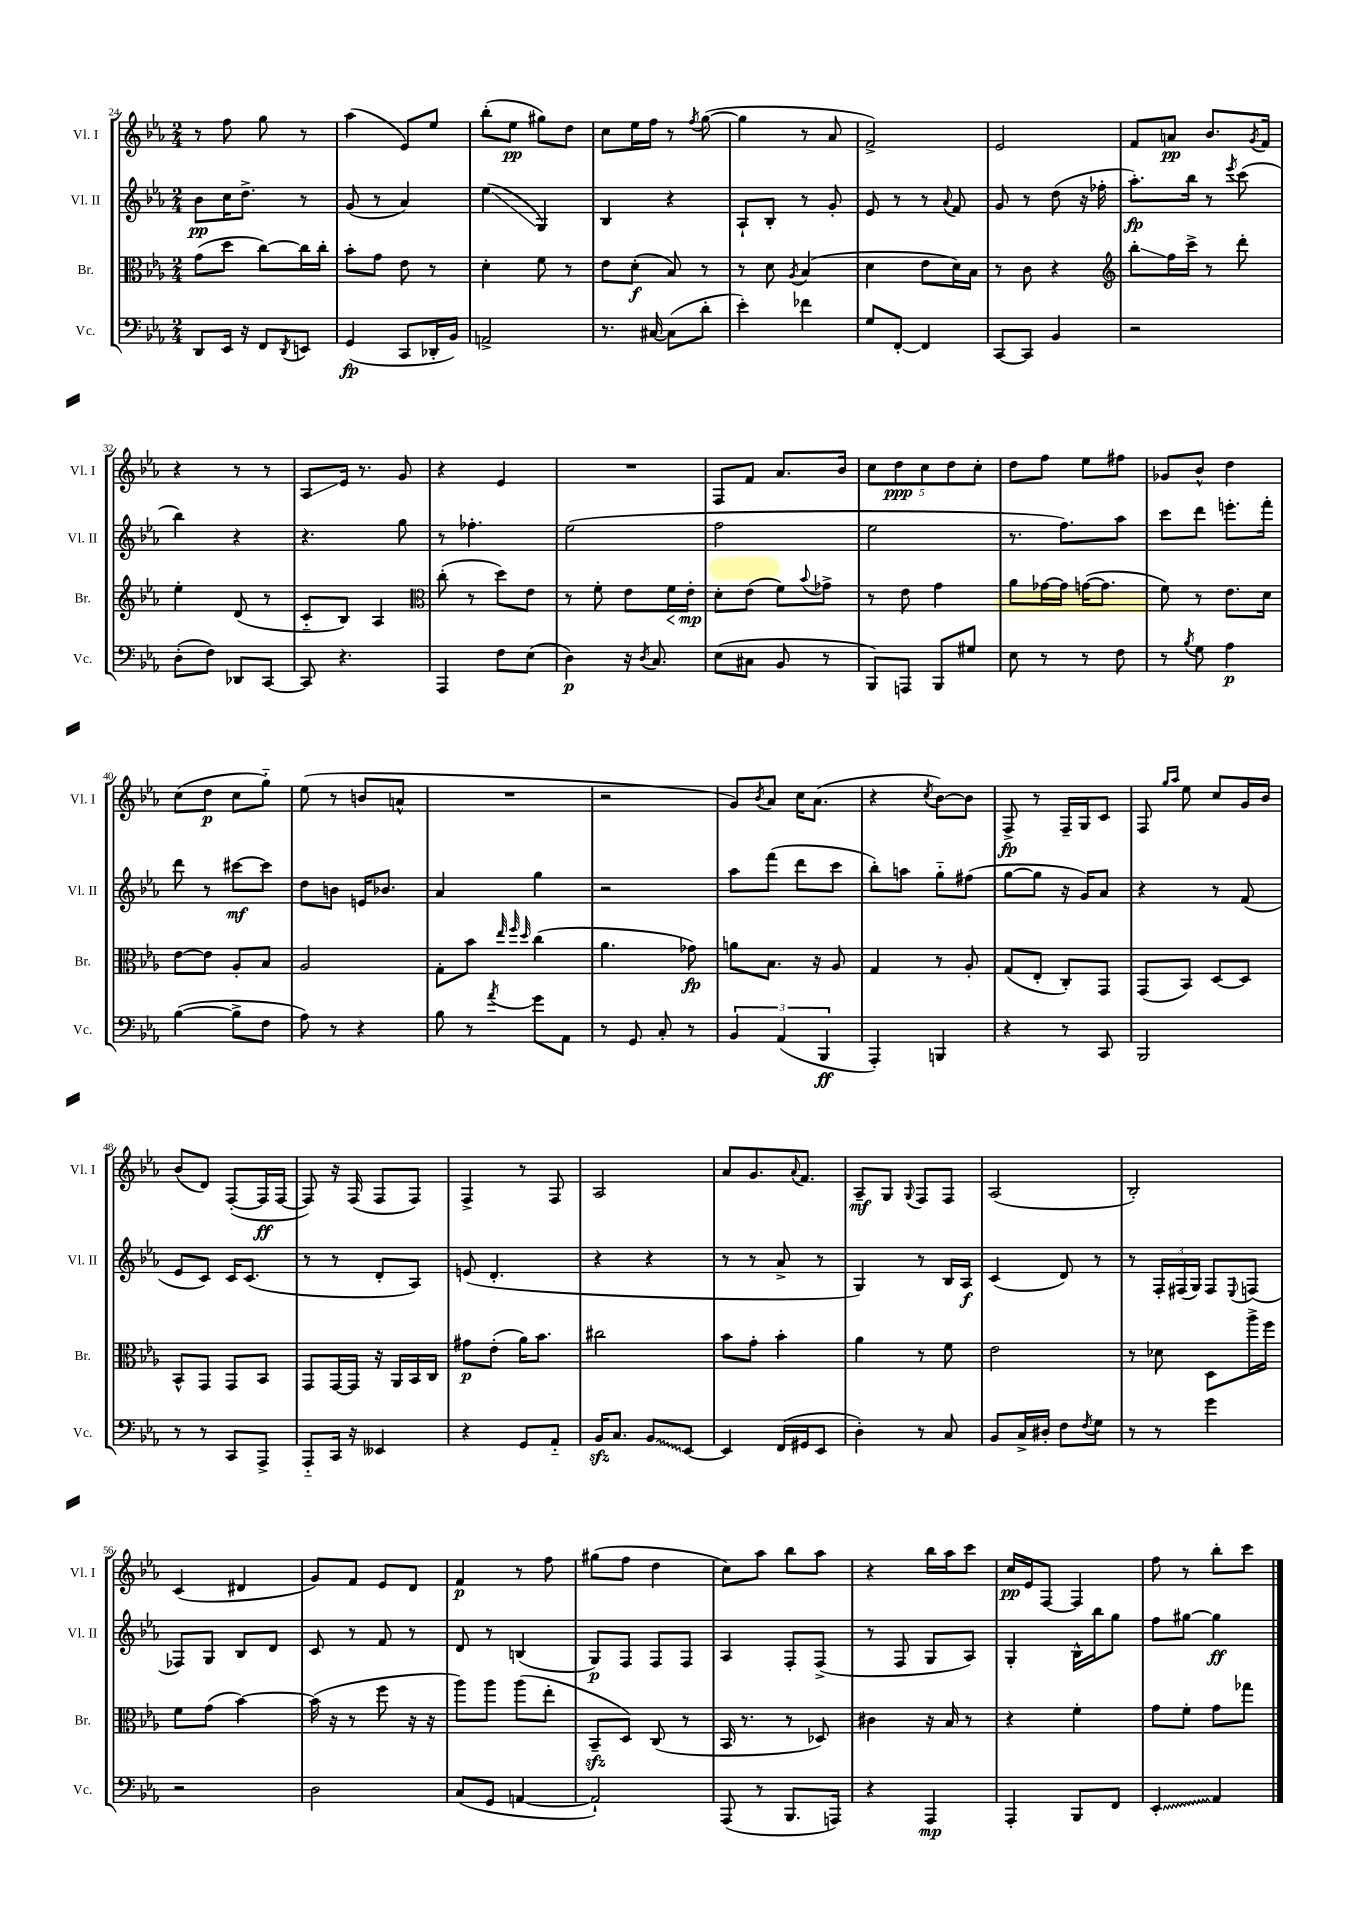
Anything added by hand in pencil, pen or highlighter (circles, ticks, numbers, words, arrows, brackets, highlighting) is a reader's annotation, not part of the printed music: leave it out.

**kern	**kern	**kern	**kern
*staff4	*staff3	*staff2	*staff1
*clefF4	*clefC3	*clefG2	*clefG2
*k[b-e-a-]	*k[b-e-a-]	*k[b-e-a-]	*k[b-e-a-]
*M2/4	*M2/4	*M2/4	*M2/4
8DD	(8g	8b-	8r
16EE-	8dd	16cc	8ff
16r	.	8.dd^	.
8FF	[8cc)	.	8gg
8qDD	.	.	.
8EE	16cc]	8r	8r
.	16cc'	.	.
=	=	=	=
(4GG	8b-'	(8g	(4aa-
.	8g	8r	.
8CC	8e-	4a-)	8e-)
16DD-'	8r	.	8ee-
16BB-)	.	.	.
=	=	=	=
2AA^	4d'	(4ee-	(8bb-'
.	.	.	8ee-
.	8f	4G)	8gg#)
.	8r	.	8dd
=	=	=	=
8.r	8e-	4B-	8cc
.	(8d'	.	16ee-
[16C#	.	.	16ff
(8C#]	8B-)	4r	8r
.	.	.	8qff
8d'	8r	.	([8gg
=	=	=	=
4e-')	8r	8A-`	4gg]
.	8d	8B-'	.
.	8qA-	.	.
4f-	(4B-	8r	8r
.	.	8g'	8a-
=	=	=	=
8G	4d	8e-	2f^)
[8FF'	.	8r	.
4FF]	8e-	8r	.
.	.	8qqa-	.
.	16d)	8f	.
.	16B-	.	.
=	=	=	=
[8CC	8r	8g	2e-
8CC]	8c	8r	.
4BB-	4r	(8dd	.
.	.	16r	.
.	.	16ff-'	.
=	=	=	=
*	*clefG2	*	*
2r	8bb-'	8.aa-')	8f
.	16ff	.	8a
.	16ccc^	16bb-	.
.	8r	8r	8.b-
.	.	8qeee-	.
.	8ddd'	(8ccc	.
.	.	.	8qg
.	.	.	16f
=	=	=	=
(8D'	4ee-'	4bb-)	4r
8F)	.	.	.
8DD-	(8d	4r	8r
[8CC	8r	.	8r
=	=	=	=
8CC]	8c'~	4.r	8A-
4.r	8B-)	.	16e-
.	.	.	8.r
.	4A-	.	.
.	.	8gg	8g
=	=	=	=
*	*clefC3	*	*
4AAA-	(8cc'	8r	4r
.	8r	4.ff-'	.
8F	8dd)	.	4e-
(8E-	8e-	.	.
=	=	=	=
4D)	8r	(2ee-	2r
.	8f'	.	.
16r	8e-	.	.
8qD	.	.	.
8.C	.	.	.
.	16f	.	.
.	16e-'	.	.
=	=	=	=
(8E-	8d'	2ff	8F
8C#	(8e-	.	8f
8BB-	8f)	.	8.a-
.	8qqb-	.	.
8r	8g-^	.	.
.	.	.	16b-
=	=	=	=
8BBB-)	8r	2ee-	10cc
.	.	.	10dd
8AAA	8e-	.	.
.	.	.	10cc
8BBB-	4g	.	.
.	.	.	10dd
8G#	.	.	.
.	.	.	10cc'
=	=	=	=
8E-	8a-	8.r	8dd
8r	[16g-	.	8ff
.	16g-]	8.ff)	.
8r	([16g	.	8ee-
.	8.g]	.	.
8F	.	8aa-	8ff#
=	=	=	=
8r	8f)	8ccc	8g-
8qB-	.	.	.
8G	8r	8ddd	8b-^^
4A-	8.e-	8.eee'	4dd
.	16d	16fff'	.
=	=	=	=
([4B-	[8e-	8ddd	(8cc
.	8e-]	8r	8dd
8B-^]	8A-'	[8ccc#	8cc
8F	8B-	8ccc#]	8gg'~)
=	=	=	=
8A-)	2A-	8dd	(8ee-
8r	.	8b	8r
4r	.	16e	8b
.	.	8.b-	.
.	.	.	8a^^
=	=	=	=
8B-	8G'	4a-	2r
8r	8b-	.	.
.	32qqee-	.	.
.	32qqff	.	.
8qa-	32qqdd	.	.
8g	(4cc	4gg	.
8AA-	.	.	.
=	=	=	=
8r	4.a-	2r	2r
8GG	.	.	.
8C'	.	.	.
8r	8g-)	.	.
=	=	=	=
6BB-	8a	8aa-	8g)
.	.	.	8qb-
.	8.B-	(8fff	8a-
(6AA-	.	.	.
.	.	8ddd	16cc
.	16r	.	(8.a-
6BBB-	.	.	.
.	8A-	8ccc	.
=	=	=	=
4AAA-')	4G	8bb-')	4r
.	.	8aa	.
.	.	.	8qcc
4BBB	8r	8gg'~	[8b-)
.	8A-'	(8ff#	8b-]
=	=	=	=
4r	(8G	[8gg	8F^
.	8E-'	8gg]	8r
8r	8C')	16r	16F~
.	.	16g)	16G
8CC	8GG	8a-	8c
=	=	=	=
2BBB-	(8GG	4r	8F
.	.	.	16qqgg
.	.	.	16qqaa-
.	8BB-)	.	8ee-
.	[8D	8r	8cc
.	8D]	(8f	16g
.	.	.	16b-
=	=	=	=
8r	8BB-^^	8e-	(8b-
8r	8GG	8c)	8d)
8CC	8GG	16c	([8F'
.	.	(8.c	.
8AAA-^	8BB-	.	16F]
.	.	.	[16F
=	=	=	=
8AAA-'~	8GG	8r	8F])
16CC	[16GG	8r	16r
16r	16GG]	.	(16F
4EE--	16r	8d'	8F
.	16AA-	.	.
.	16BB-	8A-)	8F)
.	16C	.	.
=	=	=	=
4r	8g#	(8e	4F^
.	(8e-'	4.d'	.
8GG	16a-)	.	8r
.	8.b-	.	.
8AA-'~	.	.	8F
=	=	=	=
16BB-	2cc#	4r	2A-
8.C	.	.	.
8BB-	.	4r	.
[8EE-	.	.	.
=	=	=	=
4EE-]	8b-	8r	8a-
.	8g'	8r	8.g
(16FF	4b-'	8a-^	.
.	.	.	8qqa-
16GG#	.	.	8.f
8EE-	.	8r	.
=	=	=	=
4D')	4a-	4G)	8A-~
.	.	.	8G
.	.	.	8qqG
8r	8r	8r	8F
8C	8f	16B-	8F
.	.	16A-	.
=	=	=	=
8BB-	2e-	(4c	(2A-
16C^	.	.	.
16D#'	.	.	.
8F	.	8d)	.
8qF	.	.	.
8G	.	8r	.
=	=	=	=
8r	8r	8r	2B-')
8r	8d-	24F'	.
.	.	(24F#	.
.	.	24G)	.
4g	8D	8F#	.
.	.	8qqE-	.
.	16aa-^	(8F	.
.	16ff	.	.
=	=	=	=
2r	8f	8F-)	(4c
.	(8g	8G	.
.	[4b-)	8B-	4d#
.	.	8d	.
=	=	=	=
2D	(16b-]	8c	8g)
.	16r	.	.
.	8r	8r	8f
.	8ff	8f	8e-
.	16r	8r	8d
.	16r	.	.
=	=	=	=
(8C	8aa-)	8d	4f
8GG	8aa-	8r	.
[4AA	(8aa-	(4B	8r
.	8ee-'	.	8ff
=	=	=	=
2AA`])	8BB-~	8G)	(8gg#
.	8D)	8F	8ff
.	(8C	8F	4dd
.	8r	8F	.
=	=	=	=
(8AAA-	16BB-	4A-	8cc)
.	8.r	.	.
8r	.	.	8aa-
8.BBB-	8r	8F'	8bb-
.	8D-)	(8F^	8aa-
16AAA)	.	.	.
=	=	=	=
4r	4c#	8r	4r
.	.	8F	.
4AAA-	16r	8G	16bb-
.	16B-	.	16aa-
.	8r	8A-)	8ccc
=	=	=	=
4AAA-'	4r	4G'	16cc
.	.	.	16e-
.	.	.	[8F
8BBB-	4f'	16B-^^	4F]
.	.	16bb-	.
8FF	.	8gg	.
=	=	=	=
4EE-'	8g	8ff	8ff
.	8f'	[8gg#	8r
4AA-	8g	4gg#]	8bb-'
.	8gg-	.	8ccc
==	==	==	==
*-	*-	*-	*-
